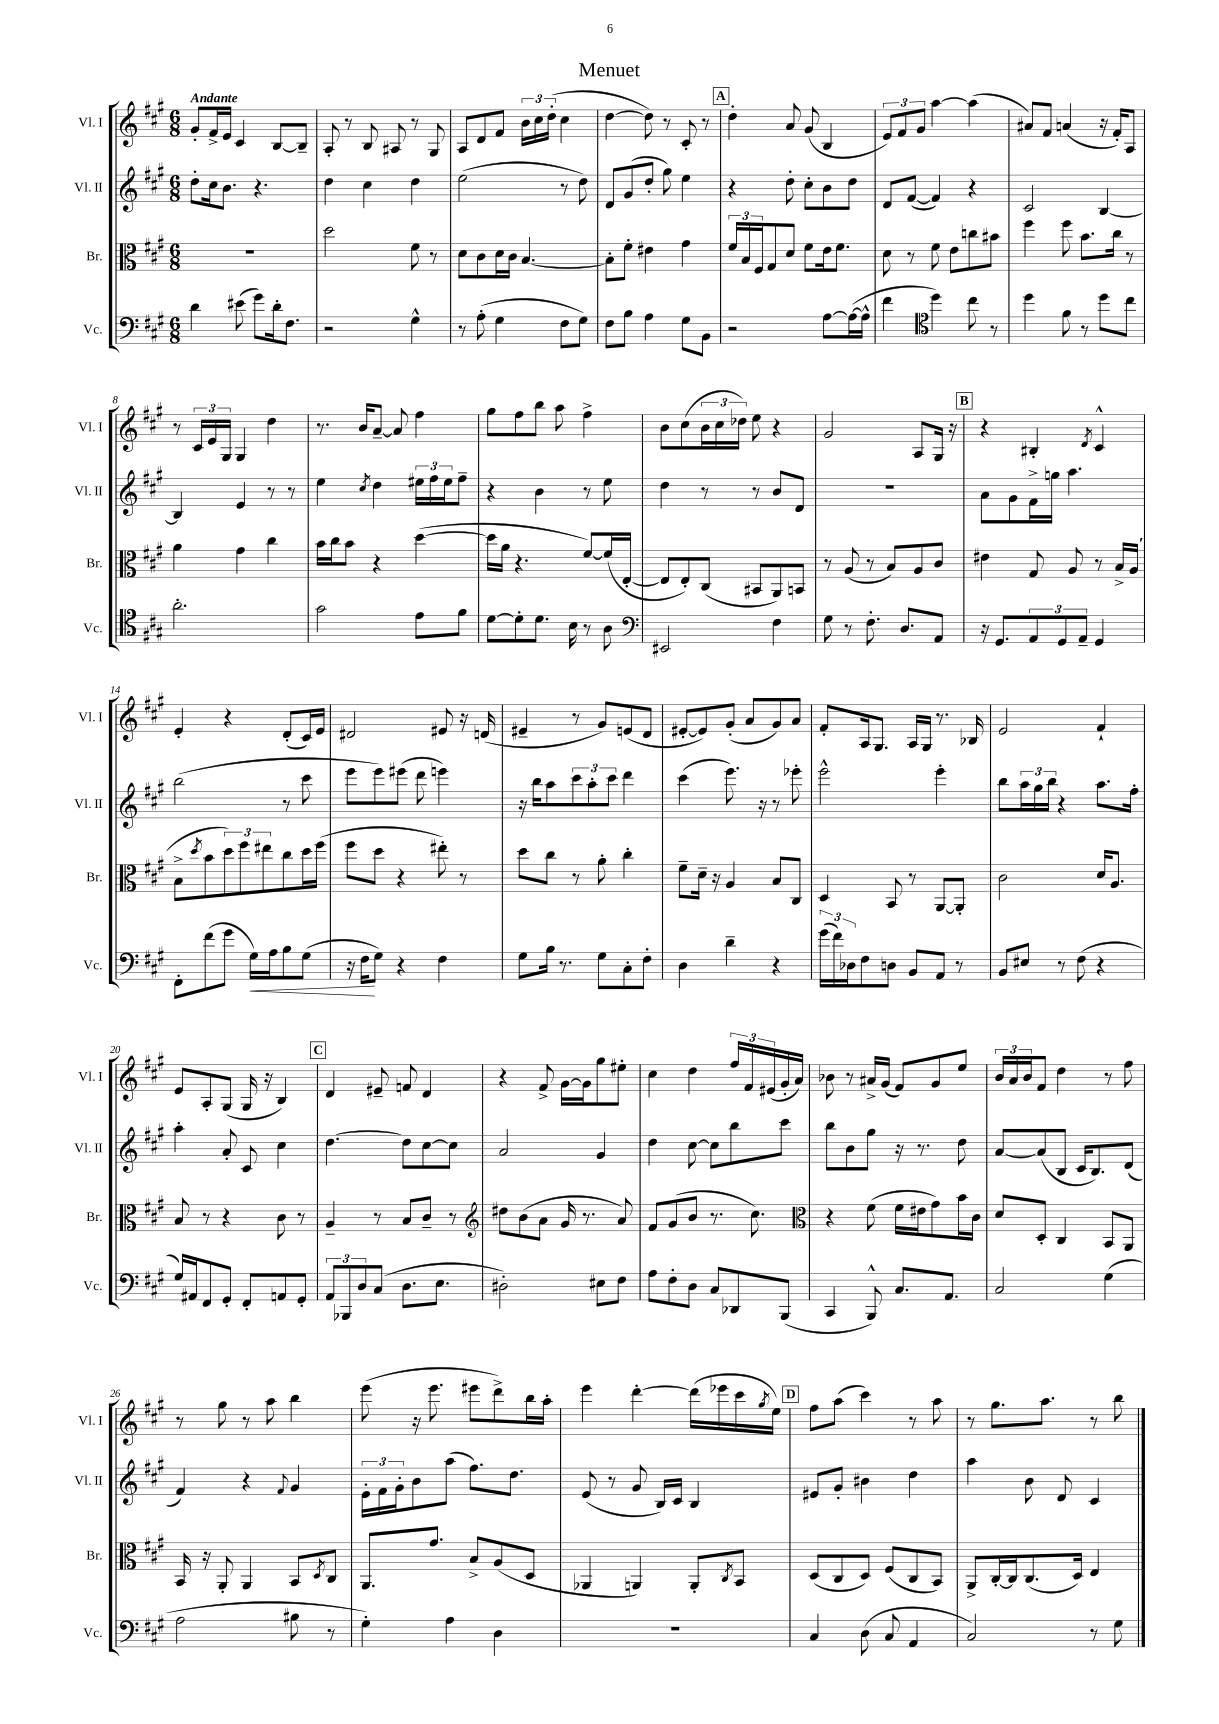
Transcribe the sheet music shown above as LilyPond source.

\header { title = "Menuet" }
<<
\new StaffGroup <<
\new Staff = "s0" \with { instrumentName = "Vl. I" shortInstrumentName = "Vl. I" } {
    \clef treble \key a \major \numericTimeSignature \time 6/8 \tempo "Andante"
    gis'8-. fis'16-> e'16 cis'4 b8~ b8-- |
    a8-. r8 b8 ais8 r8 gis8 |
    a8 d'8 fis'8 \tuplet 3/2 { b'16 cis''16 d''16-.( } cis''4 |
    d''4~ d''8) r8 cis'8-. r8 |
    \mark \markup { \box "A" } d''4-. a'8 gis'8( b4 |
    \tuplet 3/2 { e'8) fis'8 gis'8 } a''4~ a''4( |
    ais'8) fis'8 a'4( r16 fis'16-.) a8 |
    r8 \tuplet 3/2 { cis'16 e'16 gis16 } gis4 d''4 |
    r8. b'16 a'8~-- a'8 fis''4 |
    gis''8 fis''8 b''8 a''8 fis''4-> |
    b'8 cis''8( \tuplet 3/2 { b'16 cis''16 des''16) } e''8 r4 |
    gis'2 a8 gis16 r16 |
    \mark \markup { \box "B" } r4 bis4-. \acciaccatura { d'8 } cis'4-^ |
    e'4-. r4 d'8-.( cis'16) e'16 |
    dis'2 eis'8 r16 d'16( |
    eis'4-- r8 gis'8) e'8( d'8 |
    eis'8~-. eis'8) gis'8-.( a'8 gis'8) a'8 |
    fis'8-. a16 gis8. a16 gis16 r8. bes16 |
    e'2 fis'4-! |
    e'8 a8-. gis8( gis16 r16 b4) |
    \mark \markup { \box "C" } d'4 eis'8-- f'8 d'4 |
    r4 fis'8-> gis'16~ gis'16 gis''8 eis''8-. |
    cis''4 d''4 \tuplet 3/2 { fis''16 fis'16 eis'16( } gis'16-. a'16) |
    bes'8 r8 ais'16-> gis'16( fis'8) gis'8 e''8 |
    \tuplet 3/2 { b'16 a'16 b'16 } fis'8 d''4 r8 fis''8 |
    r8 gis''8 r8 a''8 b''4 |
    e'''8( r16 e'''8. eis'''8 d'''8->) b''16 a''16-. |
    e'''4 d'''4~-. d'''16( ees'''16 cis'''16 \acciaccatura { gis''8 } e''16) |
    \mark \markup { \box "D" } fis''8 a''8( cis'''4) r8 a''8 |
    r8 gis''8. a''8. r8 b''8 \bar "|." |
}
\new Staff = "s1" \with { instrumentName = "Vl. II" shortInstrumentName = "Vl. II" } {
    \clef treble \key a \major \numericTimeSignature \time 6/8
    d''8-. cis''16 b'8. r4. |
    d''4 cis''4 d''4 |
    e''2( r8 d''8) |
    d'8 gis'8( d''8-. gis''8) e''4 |
    \mark \markup { \box "A" } r4 d''8-. cis''8-. b'8 d''8 |
    d'8 fis'8~( fis'4) r4 |
    cis'2 b4~ |
    b4 e'4 r8 r8 |
    e''4 \acciaccatura { cis''8 } d''4 \tuplet 3/2 { eis''16 fis''16 eis''16 } fis''8-- |
    r4 b'4 r8 e''8 |
    d''4 r8 r8 b'8 d'8 |
    R2. |
    \mark \markup { \box "B" } a'8 gis'8 fis'16-> g''16 a''4. |
    b''2( r8 cis'''8 |
    e'''8 e'''8) eis'''8( d'''8 e'''4) |
    r16 b''16 a''8 \tuplet 3/2 { cis'''8 a''8-. cis'''8 } d'''4 |
    cis'''4( e'''8.) r16 r8 ees'''8-. |
    e'''2-^ e'''4-. |
    b''8 \tuplet 3/2 { a''16 gis''16 b''16 } r4 a''8. fis''16-. |
    a''4-. a'8-. cis'8 cis''4 |
    \mark \markup { \box "C" } d''4.~ d''8 cis''8~ cis''8 |
    a'2 gis'4 |
    d''4 cis''8~ cis''8 b''8 cis'''8 |
    b''8 b'8 gis''8 r16 r8. d''8 |
    a'8~ a'8( b8 cis'16 b8.) d'8( |
    fis'4) r4 \appoggiatura { fis'8 } gis'4 |
    \tuplet 3/2 { e'16-. fis'16 gis'16-. } b'8 a''8( fis''8.) d''8. |
    e'8( r8 gis'8 b16) cis'16 b4 |
    \mark \markup { \box "D" } eis'8 gis'8-. bis'4 d''4 |
    a''4 b'8 d'8 cis'4 \bar "|." |
}
\new Staff = "s2" \with { instrumentName = "Br." shortInstrumentName = "Br." } {
    \clef alto \key a \major \numericTimeSignature \time 6/8
    R2. |
    d''2 fis'8 r8 |
    d'8 cis'8 d'16 cis'16 b4.~ |
    b8-. fis'8-. eis'4 gis'4 |
    \mark \markup { \box "A" } \tuplet 3/2 { fis'16 b16 fis16 } gis8 d'8 fis'8 e'16 fis'8. |
    d'8 r8 fis'8 e'8 c''8 bis'8 |
    fis''4 fis''8 b'8. cis''16 r8 |
    a'4 gis'4 cis''4 |
    b'16 cis''16 b'8 r4 d''4~( |
    d''16 a'16 r4. fis'8~) fis'16( e16~-. |
    e8 e8-.) cis8( bis,8 a,8) b,8 |
    r8 a8( r8 b8) a8 cis'8 |
    \mark \markup { \box "B" } eis'4 gis8 a8 r8 b16-> a16( |
    b8-> \acciaccatura { d''8 } b'8 \tuplet 3/2 { d''8) fis''8 eis''8 } cis''8 d''16 fis''16( |
    fis''8 d''8 r4 eis''8-.) r8 |
    d''8 cis''8 r8 a'8-. cis''4-. |
    fis'8-- d'16-- r16 a4 b8 cis8 |
    d4 b,8 r8 a,8~ a,8-. |
    cis'2 d'16 a8. |
    b8 r8 r4 cis'8 r8 |
    \mark \markup { \box "C" } a4-- r8 b8 cis'8-- r8 |
    \clef treble dis''8 b'8( a'8 gis'16 r8. a'8) |
    fis'8 gis'8( b'8 r8. cis''8.) |
    \clef alto r4 fis'8( fis'16 eis'16 gis'8) b'16 cis'16 |
    d'8 d8-. cis4 b,8 a,8 |
    b,16 r16 a,8-. a,4 b,8 \acciaccatura { d8 } cis8 |
    a,8. gis'8. b8-> a8( d8 |
    aes,4 a,4) a,8-. \acciaccatura { cis8 } b,8 |
    \mark \markup { \box "D" } d8( cis8 d8) fis8( cis8 b,8) |
    a,8-> cis16~-. cis16 cis8.( d16) e4 \bar "|." |
}
\new Staff = "s3" \with { instrumentName = "Vc." shortInstrumentName = "Vc." } {
    \clef bass \key a \major \numericTimeSignature \time 6/8
    d'4 eis'8( gis'8) d'16-. fis8. |
    r2 gis4-^ |
    r8 a8-.( gis4 fis8 gis8) |
    fis8 b8 a4 gis8 b,8 |
    \mark \markup { \box "A" } r2 a8~ a16~( a16-^ |
    fis'4 \clef tenor d''4) cis''8 r8 |
    d''4 fis'8 r8 d''8 cis''8 |
    a'2.-. |
    gis'2 e'8 fis'8 |
    d'8~ d'8-. d'8. b16 r8 a8 |
    \clef bass eis,2 fis4 |
    gis8 r8 fis8.-. d8. a,8 |
    \mark \markup { \box "B" } r16 gis,8. \tuplet 3/2 { a,8 gis,8 a,8-- } gis,4 |
    fis,8-. fis'8( gis'8 gis16\<) a16 b8 gis8( |
    r16 fis16\! gis8) r4 fis4 |
    gis8 b16 r8. gis8 cis8-. fis8-. |
    d4 d'4-- r4 |
    \tuplet 3/2 { gis'16( fis'16) des16 } fis8 d8 b,8 a,8 r8 |
    b,8 eis8 r8 fis8( r4 |
    gis16) ais,16 fis,8 gis,8-. fis,8-. a,8 gis,8-. |
    \mark \markup { \box "C" } \tuplet 3/2 { a,8 bes,,8 d8 } cis8( d8. e8. |
    dis2-.) eis8 fis8 |
    a8 fis8-. d8 cis8 des,8 b,,8( |
    cis,4 b,,8-^) cis8. a,8. |
    cis2 gis4( |
    a2 bis8 r8 |
    gis4-.) a4 d4 |
    R2. |
    \mark \markup { \box "D" } cis4 d8( cis8 a,4 |
    cis2) r8 gis8 \bar "|." |
}
>>
>>
